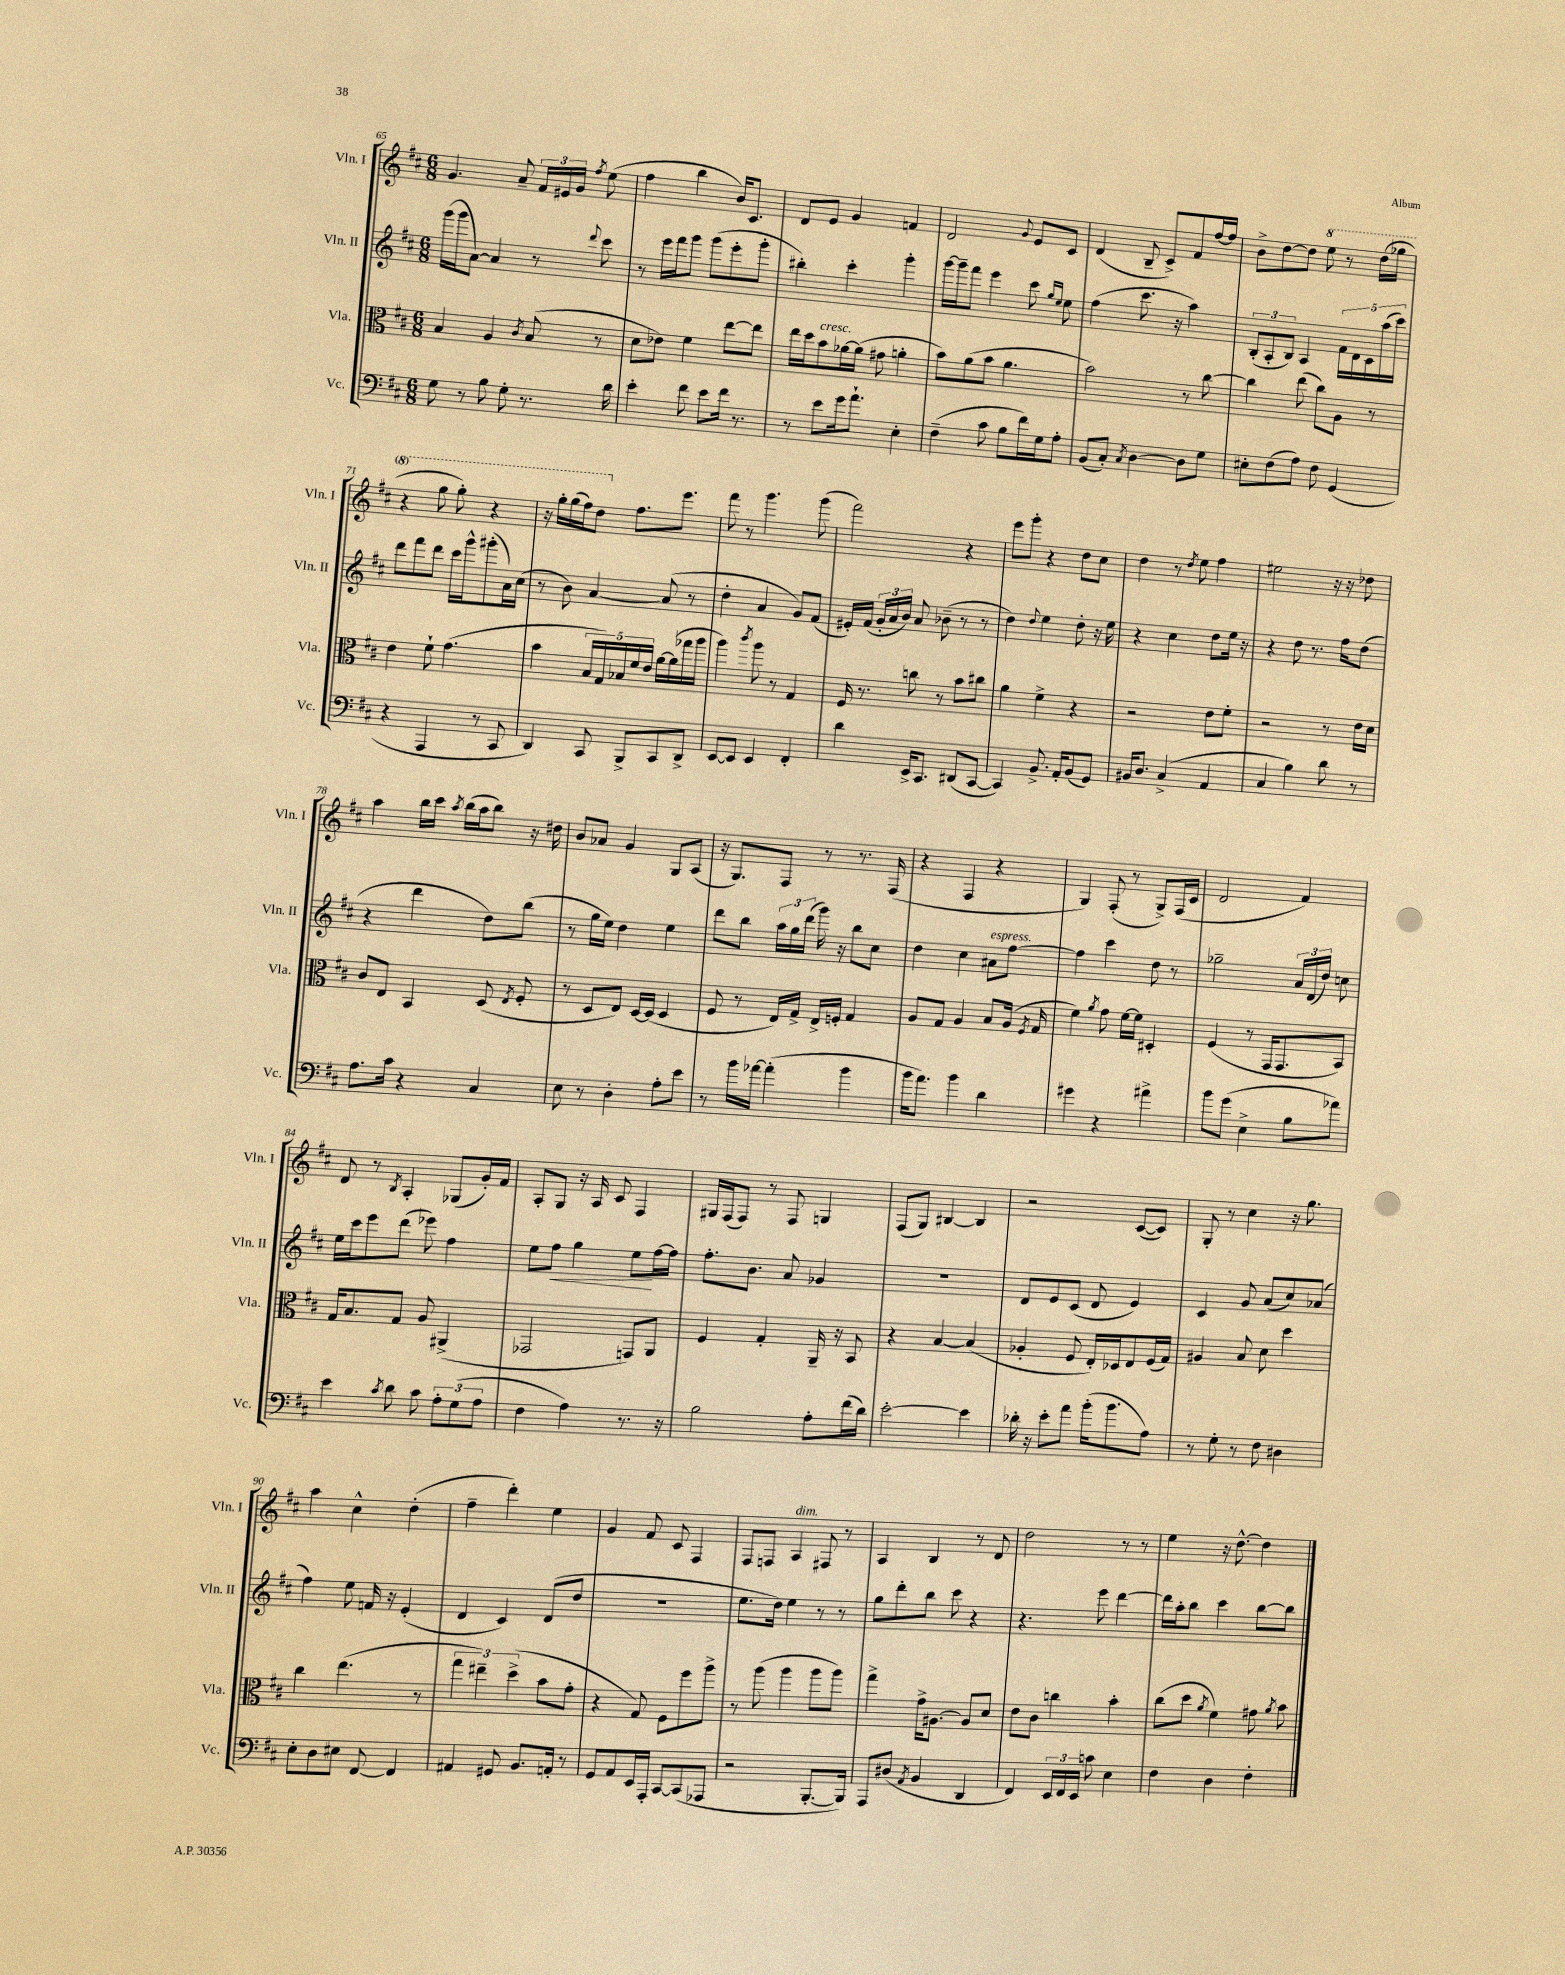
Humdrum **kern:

**kern	**kern	**kern	**kern
*staff4	*staff3	*staff2	*staff1
*clefF4	*clefC3	*clefG2	*clefG2
*k[f#c#]	*k[f#c#]	*k[f#c#]	*k[f#c#]
*M6/8	*M6/8	*M6/8	*M6/8
8G\	4B/	(16ggg\LL	4.g/
.	.	16ggg\J	.
8r	.	[8a\J)	.
8B\	4A/	4a/]	.
8G'\	.	.	8a~/
.	8qc#/	.	.
8.r	(8B/	8r	24f#/LL
.	.	.	24e#/
.	.	.	24g/JJ
.	.	8qqddd/	8qff#/
.	8r	8ccc#\	(8ee\
16d\	.	.	.
=	=	=	=
4e'\	8d\L	8r	4ff#\
.	8e-\J)	16eee\LL	.
.	.	16fff#\J	.
8f#\	4f#\	8ggg\J	4bb\
8e\L	.	(8ggg\L	.
16f#\Jk	[8ee\L	8eee'\	16b/LK)
8.r	.	.	8.c#/J
.	8ee\]J	8ggg'\J	.
=	=	=	=
8r	16ee\LL	4bb#'\)	8d/L
.	16dd\J	.	.
8e\L	8b\	.	8e/J
16g\k	[16a-\L	4ccc#'\	4g/
8.a`\J	(16a-\]JJ	.	.
.	8g#\	.	.
4E'\	4a'\	4ggg'\	4f/
=	=	=	=
(4F#~\	8b\L)	[16ggg\LL	2d/
.	.	16ggg~\]J	.
.	(8a\	8fff#\J	.
8c#\	8b\J	4eee\	.
8B\L	4.a\	.	.
.	.	.	8qqg/
16f#\L)	.	8ccc#\	8e/L
16G\J	.	.	.
.	.	16qqgg/LL	.
.	.	16qqee/JJ	.
8A'\J	.	8ee\	8c#/J
=	=	=	=
(8BB/L	2b\)	(4ff#\	(4d/
8C#'/J)	.	.	.
8qC#/	.	.	.
[4D\	.	8.ccc#\	8B~/
.	.	.	8c#^/L)
.	.	16r	.
8D\]L	8r	4aa\)	8f#/
8G\J	[8cc#\	.	[16ff#/L
.	.	.	16ff#/]JJ
=	=	=	=
8E#'\L	4cc#\]	(12B'/L	8b^\L
.	.	12A'/	.
(8F#\	.	.	[8dd\
.	.	12B/J)	.
8A\J)	(8ee\	4A/	8dd\]J
8F#\	8cc#\L)	.	8eee\
(4GG/	8A\J	20f#\LL	8r
.	.	20d\	.
.	.	20c#\	.
.	8r	.	(16ddd\LL
.	.	(20aa\	.
.	.	.	16ggg-\JJ
.	.	20ccc#\JJ)	.
=	=	=	=
4r	4e\	8ddd\L	4r
.	.	8fff#\	.
4AAA/	8f#`\	8ddd\J	8ggg\
.	(4.g\	16ccc#\LL	8ggg'\)
.	.	16ggg^^\J	.
8r	.	(8ggg#'\	4r
8CC#/	.	16a\L)	.
.	.	(16cc#\JJ	.
=	=	=	=
4DD/)	4b\	8r	16r
.	.	.	16ggg'\LL
.	.	8b\)	(16ggg\
.	.	.	16fff#\J)
8CC#/	20B/LL	[4a/	8ddd\J
.	20G/)	.	.
.	20B-/	.	.
8BBB^/L	.	.	8.ff#\L
.	20f#/	.	.
.	20e/JJ	.	.
8CC#/	[16a\LL	(8a/]	.
.	(16a\]	.	8.eee\J
8DD^/J	16gg-\	8r	.
.	16aa\JJ	.	.
=	=	=	=
[8EE/L	4aa\)	4dd'\	8fff#\
8EE/]J	.	.	8r
.	8qccc#/	.	.
4EE/	8aa\	4a/	4.ggg\
.	8r	.	.
4FF#'/	4G/	8g/L)	.
.	.	(8f#/J	(8ggg\
=	=	=	=
4d\	16F#/	16e#'/LL)	2fff#\)
.	8.r	(16f#/JJ	.
.	.	24g'/LL	.
.	.	24a/	.
.	.	24b/JJ)	.
16EE^/LK	8cc\	8a/	.
8.CC#/J	.	.	.
.	8r	(8b-~\	.
(8DD#/L	8b\L	8r	4r
[8CC#/J	8cc#\J	8r	.
=	=	=	=
4CC#/])	4a\	4dd\)	8eee\L
.	.	.	8ggg'\J
.	.	8qqdd/	.
8.BB^/	4f#^\	4ee\	4r
16AA'/LK	.	.	.
(8BB/	4r	8dd'\	8dd\L
8GG/J)	.	16r	8cc#\J
.	.	16ee\	.
=	=	=	=
16BB#/LK	2r	4r	4dd\
8.D/J	.	.	.
(4C#^/	.	4cc#\	8r
.	.	.	8qdd/
.	.	.	8ee\
4AA/	8e\L	8dd\L	4ff#\
.	8f#'\J	16ee\Jk	.
.	.	16r	.
=	=	=	=
4C#/	2r	4r	2ee#\
4B\)	.	8dd\	.
.	.	8.r	.
8d\	8r	.	16r
.	.	16ff#\LK	16r
8r	16e\LL	(8dd\J	8dd-\
.	16d\JJ	.	.
=	=	=	=
8.A\L	8c#/L	4r	4aa\
.	8E/J	.	.
16c#\Jk	.	.	.
4r	4BB/	4ddd\	16bb\LL
.	.	.	16ccc#\JJ
.	.	.	8qaa/
.	.	.	(16bb\LL
.	.	.	16aa\J
4C#/	(8D/	8dd\L)	8bb\J)
.	8qE/	.	.
.	8F#'/	(8bb\J	16r
.	.	.	16dd#\
=	=	=	=
8E\	8r	8r	8b/L
8r	8D/L	16gg\LL	8a-/J
.	.	16ee\JJ)	.
4D'\	8E/J)	4dd\	4g/
.	[16D/LL	.	.
.	(16D/]JJ	.	.
8A'\L	4D/	4ee\	8G/L
8e\J	.	.	(8A/J
=	=	=	=
8r	8F#/	8ddd\L	16r
.	.	.	8.G/L)
16b\LL	8r	8bb\J	.
[16a-\JJ	.	.	.
(4a-'\]	16E/LL)	24aa\LL	8F#/J
.	.	24gg\	.
.	16G^/JJ	.	.
.	.	(24ddd\JJ	.
.	16E^/LL	16ggg\)	8r
.	16F'/JJ	16r	.
4b\	4G/	8bb\L	8.r
.	.	8cc#\J	.
.	.	.	(16F#/
=	=	=	=
16b\LK	8A/L	4dd\	4r
8.a\J)	.	.	.
.	8G/J	.	.
4b\	4A/	4cc#\	4F#/
4d\	8B/L	8a#\L	4r
.	(16A/Jk	[8ff#\J	.
.	8qF#/	.	.
.	16G/	.	.
=	=	=	=
4g#\	4f#\)	4ff#\]	4G/)
.	8qa/	.	.
4r	8g\	4ccc#\	(8F#'/
.	[16f#\LL	.	8r
.	16f#\]JJ	.	.
4a#^\	4D#'/	8dd\	8G^/L)
.	.	8r	(16F#/L
.	.	.	16c#/JJ
=	=	=	=
8b\L	(4F#/	2gg-~\	2d/
(8g\J	.	.	.
4E^\	8r	.	.
.	16GG/LK	.	.
.	8.GG/	.	.
8B\L	.	24a/LL	4f#/)
.	.	(24d/	.
.	.	24dd/JJ)	.
8a-\J)	8BB/J)	8cc\	.
=	=	=	=
4e\	16G/LK	16ee\LL	8d/
.	8.B/	16ccc#\J	.
.	.	8eee\	8r
8qc#/	.	.	8qB/
8d\	8G/J	(8ddd\J	4A'/
8c#\	8A/	8eee-\)	.
12A'\L	(4AA#^/	4ff#\	(8G-/L
(12G\	.	.	.
.	.	.	16g'/L)
12A\J	.	.	.
.	.	.	16f#/JJ
=	=	=	=
4F#\	2GG-/	8ee\L	8A'/L
.	.	8ff#\J	8G/J
4A\)	.	4gg\	16r
.	.	.	16A/
.	.	.	8c#/
8.r	8GG/L)	8ee\L	4F#/
.	8AA/J	[16ff#\L	.
16r	.	16ff#\]JJ	.
=	=	=	=
2B\	4F#/	8.ff#'\L	16G#/LL
.	.	.	(16F#/J
.	.	.	8F#/J)
.	.	8.b\J	.
.	4G'/	.	8r
.	.	8a/	8F#/
8A'\L	16AA~/	4g-/	4G/
.	16r	.	.
(16f#\L	8BB/	.	.
16d\JJ)	.	.	.
=	=	=	=
[2e'\	4r	2.r	(8F#/L
.	.	.	8G/J)
.	[4B/	.	[4B#/
4e\]	(4B/]	.	4B#/]
=	=	=	=
16d-'\	4A-'/	8d/L	2r
16r	.	.	.
8e'\L	.	8e/	.
8a\J	8F#/	(8c#/J	.
(16b'\LK	16E'/LL)	8d/	.
8.b\	16D-/J	.	.
.	8E/	4e/)	([8c#/L
8A\J)	(16F#/L	.	8c#/]J)
.	16G/JJ)	.	.
=	=	=	=
8r	4A#/	4c#/	8G'/
8G'\	.	.	8r
8r	8B/	8g/	4cc#\
8F#\	8d\	(8a/L	.
4D#\	4dd\	8cc#/)	16r
.	.	.	8.gg\
.	.	(8a-/J	.
=	=	=	=
8E'\L	4cc#\	4ff#\)	4aa\
8D\	.	.	.
8E#\J	(4.ee\	8ee\	4cc#^^\
[8FF#/	.	16f/	.
.	.	16r	.
4FF#/]	.	(4e'/	(4dd'\
.	8r	.	.
=	=	=	=
4AA#/	6gg\	4d/	4ff#~\
.	6ee#~\)	.	.
8GG#/	.	4c#/)	4ddd'\)
.	(6dd^\	.	.
8.BB/L	.	.	.
.	8b\L	(8d/L	4ee\
16AA'/Jk	.	.	.
8r	8g'\J	8dd/J	.
=	=	=	=
8GG/L	4r	2.r	4g/
8AA/	.	.	.
16EE/L	8G/)	.	8f#/
16AAA'/JJ	.	.	.
[8CC#/L	8F#\L	.	8c#/
(8CC#/]	8ff#\	.	4F#/
8AAA-/J	8aa^\J	.	.
=	=	=	=
2r	8r	8.ee\L	8F#/L
.	(8aa\	.	8F/J
.	.	16dd\Jk)	.
.	4aa\	4ee\	4A/
[8.BBB'/L	8aa\L	8r	8F#/
.	8aa\J)	8r	8r
16BBB/]Jk)	.	.	.
=	=	=	=
8AAA/L	4gg^\	8gg\L	4A/
(8D#/J	.	8ddd'\	.
8qAA/	.	.	.
4BB/	16g^\LK	8bb\J	4B/
.	[8.A#\J	.	.
.	.	8ccc#\	.
4DD/	8A#/]L	4r	8r
.	8d/J	.	8d/
=	=	=	=
4FF#/)	8e\L	4.r	2dd\
.	8c#\J	.	.
24EE/LL	4cc\	.	.
24FF#/	.	.	.
24EE/JJ	.	.	.
8c\	.	8eee\	.
4E\	4b'\	[4ddd\	8r
.	.	.	8r
=	=	=	=
4F#\	(8cc#\L	16ddd\]LL	4ee\
.	.	16aa'\J	.
.	8dd\J	8bb\J	.
.	8qa/	.	.
4D\	4f#\)	4ccc#\	16r
.	.	.	[8.dd^^\
4F#'\	8g#\	[8bb\L	4dd\]
.	8qa/	.	.
.	8b\	8bb\]J	.
==	==	==	==
*-	*-	*-	*-
